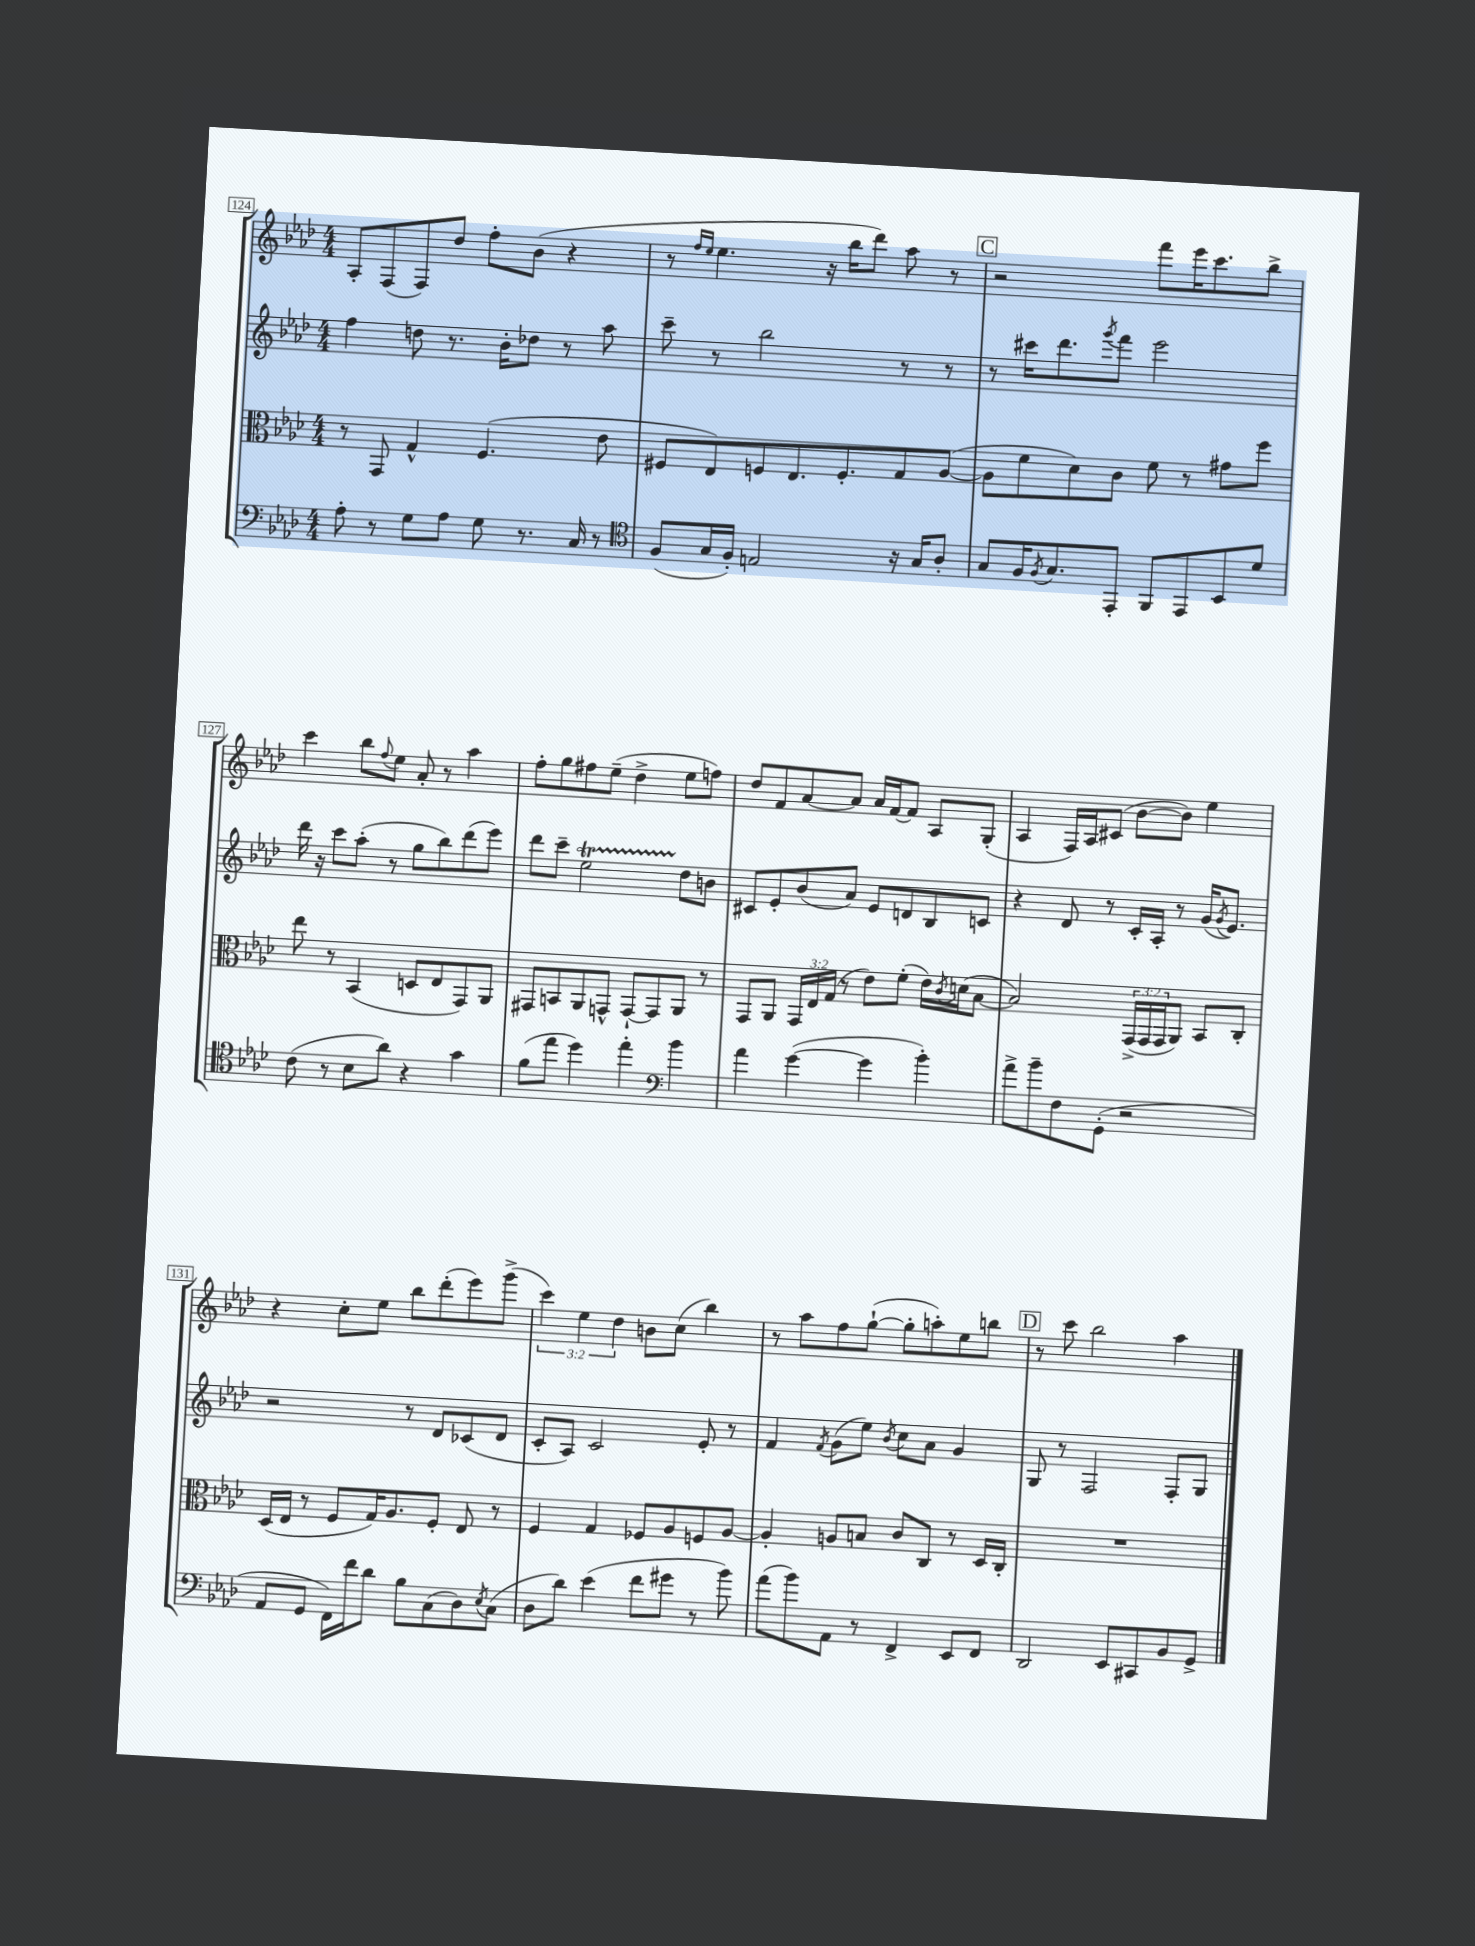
<<
\new StaffGroup <<
\new Staff = "s0" {
    \clef treble \key aes \major \numericTimeSignature \time 4/4 \override Staff.TupletNumber.text = #tuplet-number::calc-fraction-text
    aes8-. f8( f8) des''8 f''8-. bes'8( r4 |
    r8 \grace { f''16 ees''16 } ees''4. r16 bes''16 des'''8) aes''8 r8 |
    \mark \markup { \box "C" } r2 f'''8 ees'''16 c'''8. bes''8-> |
    c'''4 bes''8 \appoggiatura { f''8 } ees''8 aes'8-. r8 aes''4 |
    f''8-. g''8 fis''8 ees''8--( des''4-> ees''8 f''8) |
    des''8 f'8 aes'8~ aes'8 aes'16 f'16~ f'8 aes8 g8-.( |
    aes4 f16) aes16 cis'8( bes'8~ bes'8) ees''4 |
    r4 c''8-. ees''8 bes''8 des'''8-.( ees'''8) g'''8->( |
    \tuplet 3/2 { c'''4) ees''4 des''4 } b'8 c''8( bes''4) |
    r8 aes''8 f''8 g''8~-!( g''8-. a''8-.) ees''8 b''8 |
    \mark \markup { \box "D" } r8 c'''8 bes''2 aes''4 \bar "|." |
}
\new Staff = "s1" {
    \clef treble \key aes \major \numericTimeSignature \time 4/4
    f''4 d''8 r8. bes'16-. des''8 r8 aes''8 |
    c'''8-- r8 bes''2 r8 r8 |
    \mark \markup { \box "C" } r8 cis'''16 des'''8. \acciaccatura { g'''8 } f'''8 ees'''2 |
    des'''16 r16 c'''8 aes''8-.( r8 g''8 bes''8) des'''8( ees'''8) |
    des'''8 c'''8-- ees''2\startTrillSpan des''8\stopTrillSpan b'8 |
    cis'8 ees'8-. bes'8( aes'8) ees'8 d'8 bes8 c'8 |
    r4 des'8 r8 c'16-. aes16-. r8 g'16( \acciaccatura { g'8 } ees'8.) |
    r2 r8 des'8 ces'8( des'8 |
    c'8-. aes8) c'2 ees'8-. r8 |
    f'4 \acciaccatura { f'8 } g'8( ees''8) \acciaccatura { bes'8 } c''8 aes'8 g'4 |
    \mark \markup { \box "D" } g8 r8 f2 f8-. g8 \bar "|." |
}
\new Staff = "s2" {
    \clef alto \key aes \major \numericTimeSignature \time 4/4 \override Staff.TupletNumber.text = #tuplet-number::calc-fraction-text
    r8 g,8 g4-^ f4.( ees'8 |
    fis8 ees8) f8 ees8. f8.-. g8 aes8~( |
    \mark \markup { \box "C" } aes8 f'8 des'8) c'8 f'8 r8 gis'8 f''8 |
    ees''8 r8 bes,4( d8 ees8 g,8) aes,8 |
    gis,8 b,8 aes,8 g,8-^ g,8~-! g,8 aes,8 r8 |
    g,8 aes,8 \tuplet 3/2 { g,16 ees16 g16( } r8 ees'8) f'8-.( ees'16) \acciaccatura { c'8 } d'16( bes8~ |
    bes2) \tuplet 3/2 { g,16->( g,16 g,16 } aes,8) bes,8 c8-. |
    des16( ees16 r8 f8 g16) aes8. f8-. ees8 r8 |
    f4 g4 fes8 aes8 f8 aes8~ |
    aes4-. a8 b8 c'8 c8 r8 des16 c16-. |
    \mark \markup { \box "D" } R1 \bar "|." |
}
\new Staff = "s3" {
    \clef bass \key aes \major \numericTimeSignature \time 4/4
    aes8-. r8 g8 aes8 g8 r8. c16 r8 |
    \clef tenor f8( g16 f16-.) e2 r16 g16 aes8-. |
    \mark \markup { \box "C" } g8 f16 \acciaccatura { f8 } g8. ees,8-. f,8 ees,8 bes,8 des'8 |
    c'8( r8 bes8 aes'8) r4 g'4 |
    f'8( ees''8 des''4) ees''4-. \clef bass bes'4 |
    aes'4 g'4~( g'4 bes'4-.) |
    aes'8-> bes'8-- f8 g,8-.( r2 |
    aes,8 g,8 f,16) f'16 des'8 bes8 c8( des8) \acciaccatura { ees8 } c8( |
    des8 des'8) ees'4( f'8 gis'8 r8 bes'8) |
    aes'8( bes'8) aes,8 r8 f,4-> ees,8 f,8 |
    \mark \markup { \box "D" } des,2 ees,8 cis,8 bes,8 g,8-> \bar "|." |
}
>>
>>
\layout { \context { \Score currentBarNumber = #124 \override BarNumber.stencil = #(make-stencil-boxer 0.1 0.3 ly:text-interface::print) } }
